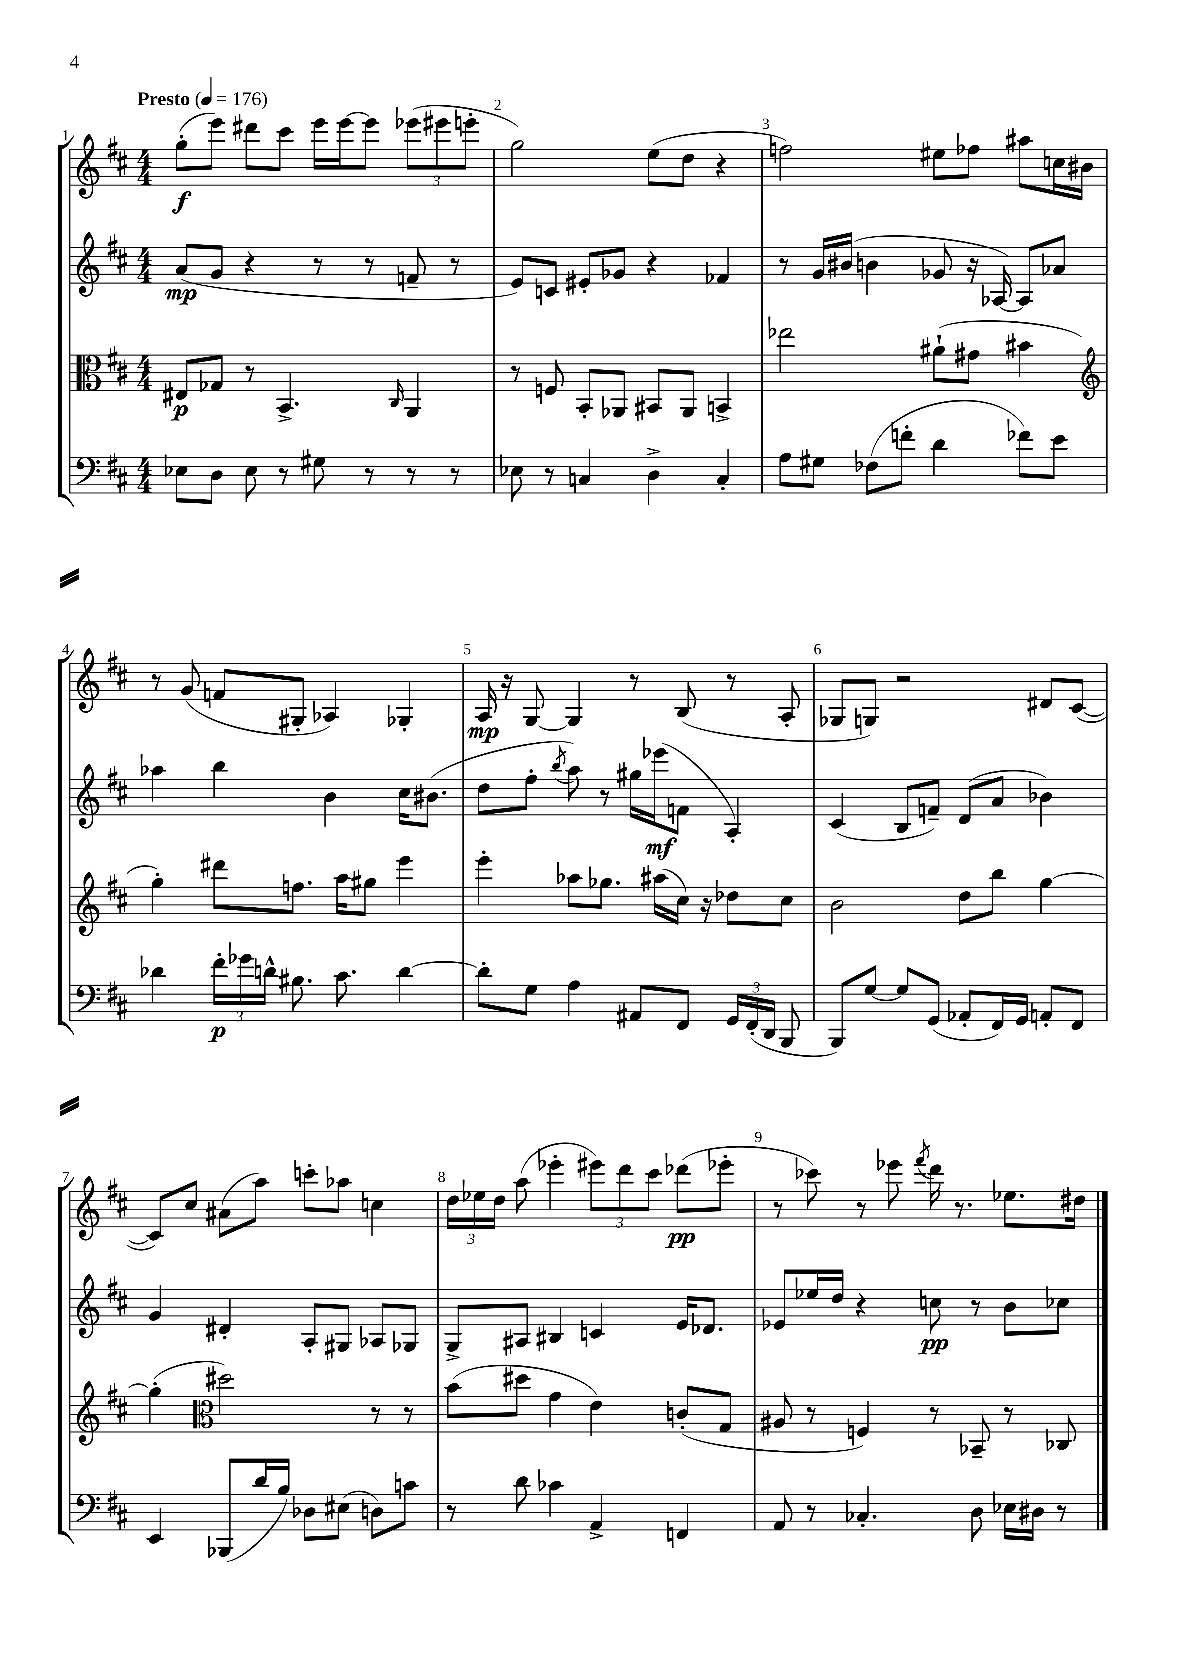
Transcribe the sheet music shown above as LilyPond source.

<<
\new StaffGroup <<
\new Staff = "s0" {
    \clef treble \key d \major \numericTimeSignature \time 4/4 \tempo "Presto" 4 = 176
    \autoBeamOff g''8[-.\f( e'''8]) dis'''8[ cis'''8] e'''16[ e'''16~ e'''8] \tuplet 3/2 { ees'''8[( eis'''8 e'''8]-. } |
    g''2) e''8[( d''8] r4 |
    f''2) eis''8[ fes''8] ais''8[ c''16 bis'16] |
    r8 g'8( f'8[ gis8]-. aes4) ges4-. |
    a16\mp r16 g8~ g4 r8 b8( r8 a8-. |
    ges8[ g8]) r2 dis'8[ cis'8]~( |
    cis'8[) cis''8] ais'8[( a''8]) c'''8[-. aes''8] c''4 |
    \tuplet 3/2 { d''16[ ees''16 d''16] } a''8( ees'''4-. \tuplet 3/2 { eis'''8[) d'''8 cis'''8] } des'''8[\pp( ees'''8]-. |
    r8 ces'''8) r8 ees'''8 \acciaccatura { fis'''8 } d'''16 r8. ees''8.[ dis''16] \bar "|." |
}
\new Staff = "s1" {
    \clef treble \key d \major \numericTimeSignature \time 4/4
    \autoBeamOff a'8[\mp( g'8] r4 r8 r8 f'8-- r8 |
    e'8[) c'8] eis'8[-. ges'8] r4 fes'4 |
    r8 g'16[ bis'16]( b'4 ges'8 r16 aes16~) aes8[ aes'8] |
    aes''4 b''4 b'4 cis''16[ bis'8.]( |
    d''8[ fis''8]-. \acciaccatura { b''8 } a''8) r8 gis''16[ ees'''16\mf( f'8] a4-.) |
    cis'4( b8[ f'8]--) d'8[( a'8] bes'4) |
    g'4 dis'4-. a8[-. gis8] aes8[ ges8] |
    g8[-> ais8] bis4 c'4 e'16[ des'8.] |
    ees'8[ ees''16 d''16] r4 c''8\pp r8 b'8[ ces''8] \bar "|." |
}
\new Staff = "s2" {
    \clef alto \key d \major \numericTimeSignature \time 4/4
    \autoBeamOff eis8[\p ges8] r8 b,4.-> \grace { cis16 } a,4 |
    r8 f8 b,8[-. aes,8] bis,8[ aes,8] b,4-> |
    ees''2 ais'8[-!( gis'8] bis'4 |
    \clef treble g''4-.) dis'''8[ f''8.] a''16[ gis''8] e'''4 |
    e'''4-. aes''8[ ges''8.] ais''16[( cis''16]) r16 des''8[ cis''8] |
    b'2 d''8[ b''8] g''4~ |
    g''4-.( \clef alto dis''2) r8 r8 |
    b'8[( dis''8] g'4 e'4) c'8[-.( g8] |
    ais8 r8 f4) r8 bes,8-- r8 ces8 \bar "|." |
}
\new Staff = "s3" {
    \clef bass \key d \major \numericTimeSignature \time 4/4
    \autoBeamOff ees8[ d8] ees8 r8 gis8 r8 r8 r8 |
    ees8 r8 c4 d4-> c4-. |
    a8[ gis8] fes8[( f'8]-. d'4 fes'8[) e'8] |
    des'4 \tuplet 3/2 { fis'16[-.\p ges'16 d'16]-^ } bis8. cis'8. d'4~ |
    d'8[-. g8] a4 ais,8[ fis,8] \tuplet 3/2 { g,16[ fis,16-.( d,16] } b,,8 |
    b,,8[) g8]~ g8[ g,8]( aes,8[-. fis,16) g,16] a,8[-. fis,8] |
    e,4 bes,,8[( d'16 b16]) des8[ eis8]( d8[) c'8] |
    r8 d'8 ces'4 a,4-> f,4 |
    a,8 r8 ces4.-. d8 ees16[ dis16] r8 \bar "|." |
}
>>
>>
\layout { \context { \Score \override BarNumber.break-visibility = ##(#f #t #t) barNumberVisibility = #all-bar-numbers-visible } }
